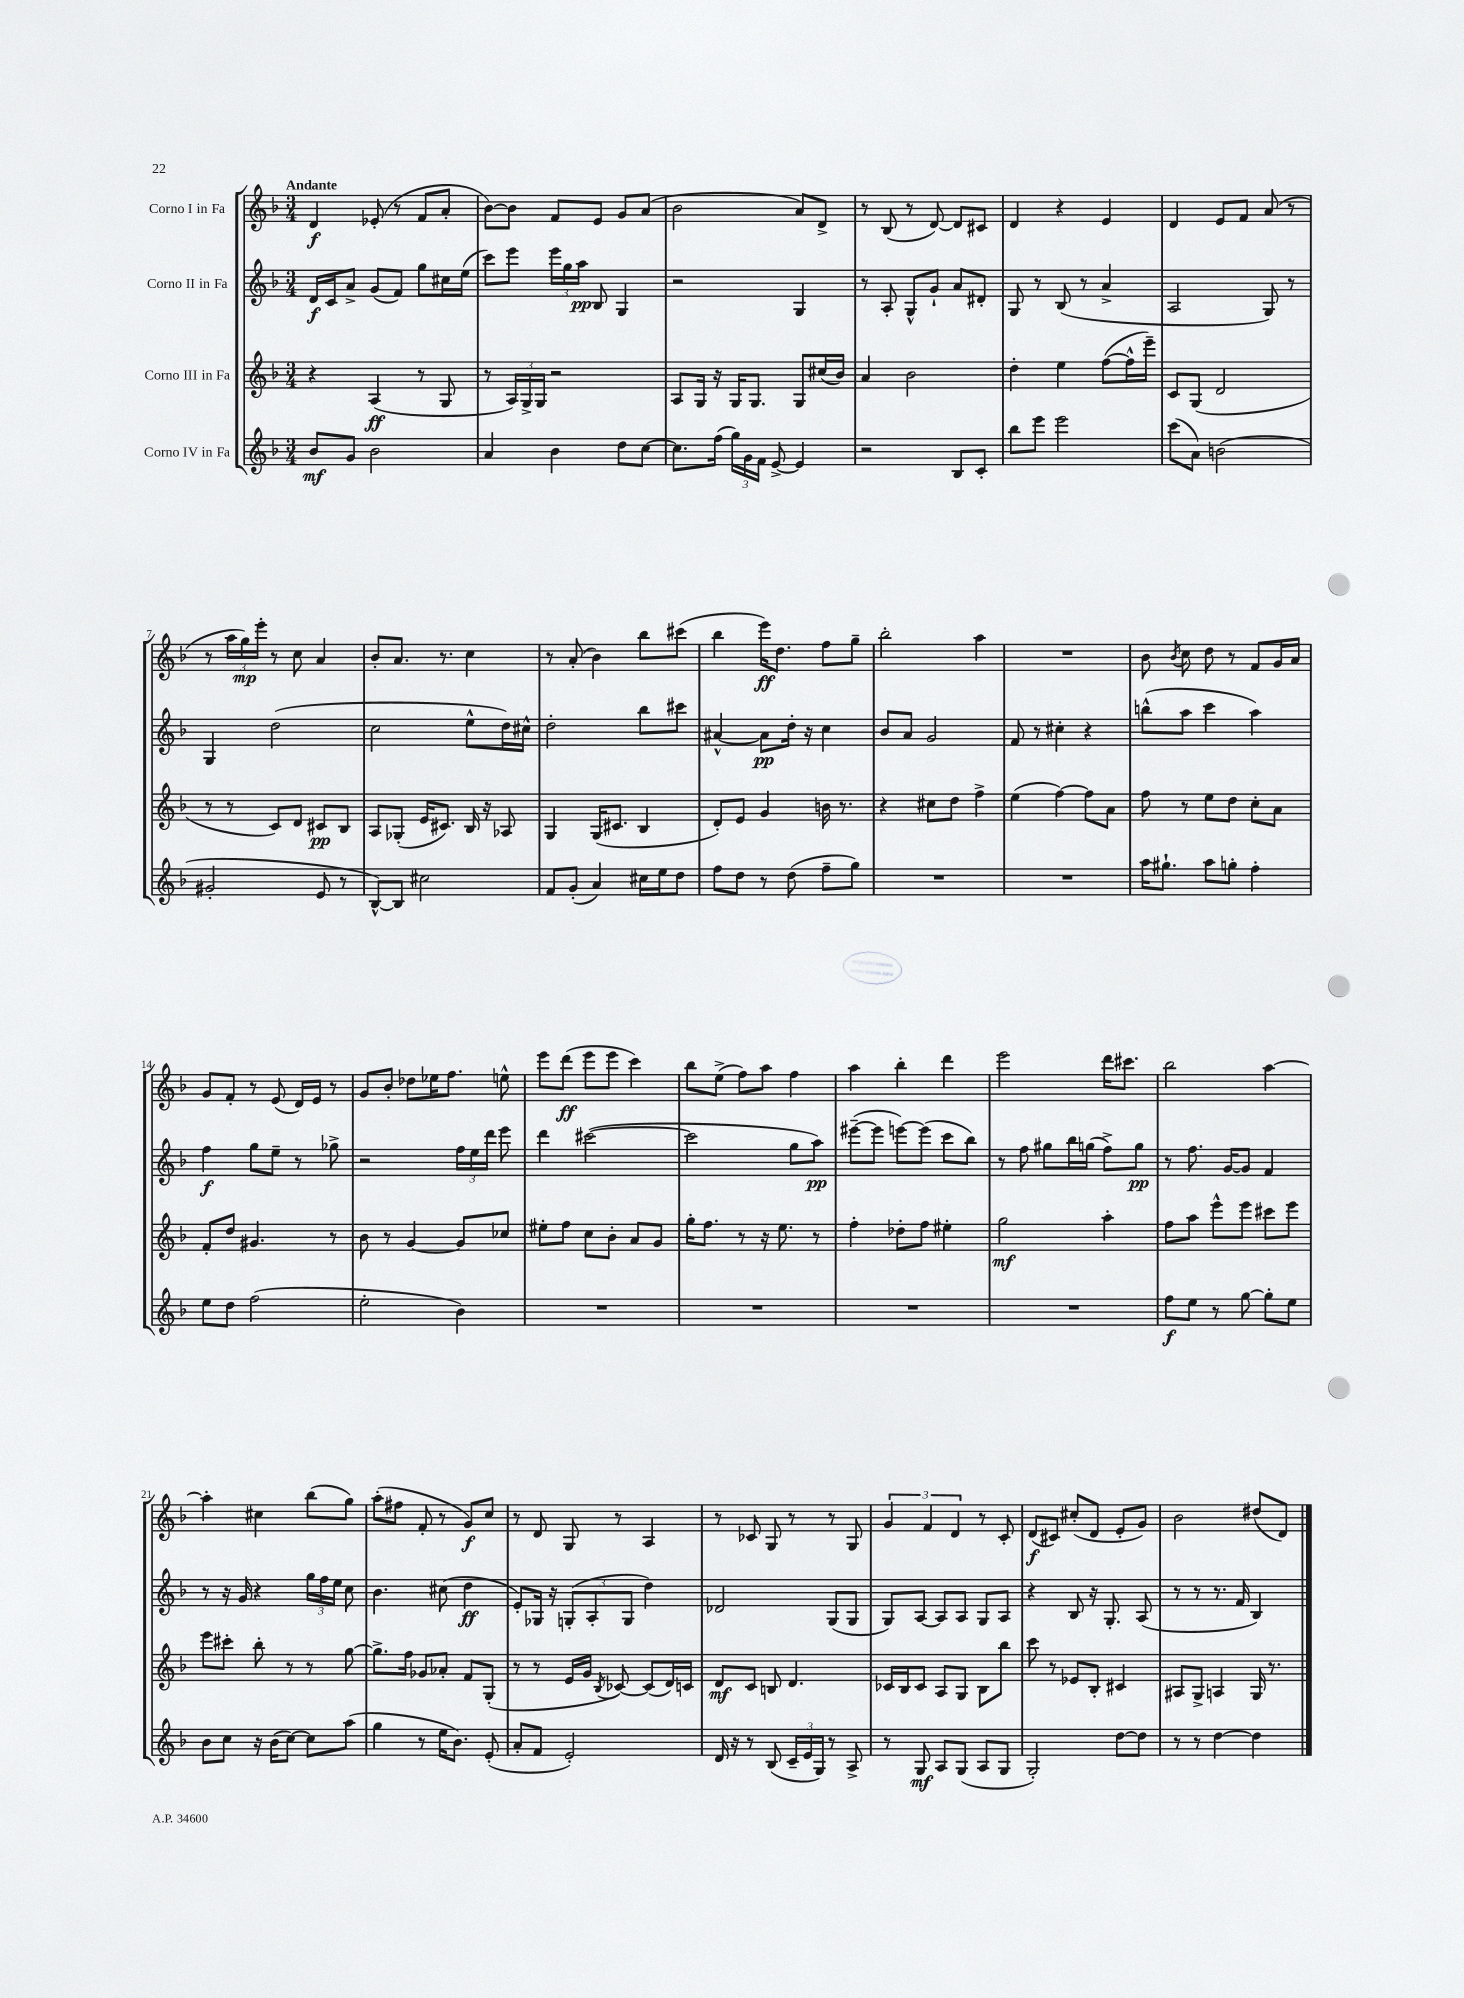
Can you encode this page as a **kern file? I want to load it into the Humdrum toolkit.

**kern	**dynam	**kern	**dynam	**kern	**dynam	**kern	**dynam
*part4	*part4	*part3	*part3	*part2	*part2	*part1	*part1
*staff4	*staff4	*staff3	*staff3	*staff2	*staff2	*staff1	*staff1
*I"Corno IV in Fa	*	*I"Corno III in Fa	*	*I"Corno II in Fa	*	*I"Corno I in Fa	*
*clefG2	*	*clefG2	*	*clefG2	*	*clefG2	*
*k[b-]	*	*k[b-]	*	*k[b-]	*	*k[b-]	*
*M3/4	*	*M3/4	*	*M3/4	*	*M3/4	*
=1	=1	=1	=1	=1	=1	=1	=1
!	!	!	!	!	!	!LO:TX:a:B:t=Andante	!
8b-/L	mf	4r	.	16d/LL	f	4d/	f
.	.	.	.	16c/J	.	.	.
8g/J	.	.	.	8a^/J	.	.	.
2b-\	.	(4A/	ff	(8g/L	.	(8e-X'/	.
.	.	.	.	8f/J)	.	8r	.
.	.	8r	.	8gg\L	.	8f/L	.
.	.	8G/	.	16cc#X\L	.	8a'/J	.
.	.	.	.	(16ee\JJ	.	.	.
=2	=2	=2	=2	=2	=2	=2	=2
4a/	.	8r	.	8ccc\L)	.	[8b-\L)	.
.	.	24A/LL)	.	8eee\J	.	8b-\J]	.
.	.	24G^/	.	.	.	.	.
.	.	24G/JJ	.	.	.	.	.
4b-\	.	2r	.	24eee\LL	.	8f/L	.
.	.	.	.	24gg\	.	.	.
.	.	.	.	24aa\JJ	pp	.	.
.	.	.	.	8B-/	.	8e/J	.
8dd\L	.	.	.	4G/	.	8g/L	.
[8cc\J	.	.	.	.	.	(8a/J	.
=3	=3	=3	=3	=3	=3	=3	=3
8.cc\L]	.	8A/L	.	2r	.	2b-\	.
.	.	16G/Jk	.	.	.	.	.
(16ff\Jk	.	16r	.	.	.	.	.
24gg\LL)	.	16G/KL	.	.	.	.	.
24g\	.	.	.	.	.	.	.
.	.	8.G/J	.	.	.	.	.
24f\JJ	.	.	.	.	.	.	.
[8e^/	.	.	.	.	.	.	.
4e/]	.	8G/L	.	4G/	.	8a/L)	.
.	.	(16cc#X/L	.	.	.	8d^/J	.
.	.	16b-/JJ)	.	.	.	.	.
=4	=4	=4	=4	=4	=4	=4	=4
2r	.	4a/	.	8r	.	8r	.
.	.	.	.	8A'/	.	(8B-/	.
.	.	2b-\	.	8G^^/L	.	8r	.
.	.	.	.	8g`/J	.	[8d/)	.
8B-/L	.	.	.	8a/L	.	8d/L]	.
8c'/J	.	.	.	8d#X'/J	.	8c#X/J	.
=5	=5	=5	=5	=5	=5	=5	=5
8bb-\L	.	4dd'\	.	8G/	.	4d/	.
8eee\J	.	.	.	8r	.	.	.
2eee\	.	4ee\	.	(8B-/	.	4r	.
.	.	.	.	8r	.	.	.
.	.	([8ff\L	.	4a^/	.	4e/	.
.	.	16ff^^\L]	.	.	.	.	.
.	.	16eee~\JJ)	.	.	.	.	.
=6	=6	=6	=6	=6	=6	=6	=6
(8ccc\L	.	8c/L	.	2A/	.	4d/	.
8a\J)	.	(8G/J	.	.	.	.	.
(2bn\	.	2d/	.	.	.	8e/L	.
.	.	.	.	.	.	8f/J	.
.	.	.	.	8G/)	.	(8a/	.
.	.	.	.	8r	.	8r	.
!!LO:LB:g=z
=7	=7	=7	=7	=7	=7	=7	=7
2g#X'/	.	8r	.	4G/	.	8r	.
.	.	8r	.	.	.	24aa\LL	.
.	.	.	.	.	.	24gg\)	mp
.	.	.	.	.	.	24eee'\JJ	.
.	.	8c/L)	.	(2dd\	.	8r	.
.	.	8d/J	.	.	.	8cc\	.
8e/	.	8c#X/L	pp	.	.	4a/	.
8r	.	8B-/J	.	.	.	.	.
=8	=8	=8	=8	=8	=8	=8	=8
[8B-^^/L)	.	8A/L	.	2cc\	.	8b-'/L	.
8B-/J]	.	(8G-X'/J	.	.	.	8.a/J	.
2cc#X\	.	16e/KL	.	.	.	.	.
.	.	8.c#X/J)	.	.	.	8.r	.
.	.	16B-/	.	8ee^^\L	.	4cc\	.
.	.	16r	.	.	.	.	.
.	.	8A-X/	.	16dd\L)	.	.	.
.	.	.	.	16cc#X^^\JJ	.	.	.
=9	=9	=9	=9	=9	=9	=9	=9
8f/L	.	4G/	.	2dd'\	.	8r	.
(8g'/J	.	.	.	.	.	(8a'/	.
4a/)	.	(16G/KL	.	.	.	4b-\)	.
.	.	8.c#X/J	.	.	.	.	.
16cc#X\LL	.	4B-/	.	8bb-\L	.	8bb-\L	.
16ee\J	.	.	.	.	.	.	.
8dd\J	.	.	.	8ccc#X\J	.	(8ccc#X\J	.
=10	=10	=10	=10	=10	=10	=10	=10
8ff\L	.	8d'/L)	.	[4a#X^^/	.	4bb-\	.
8dd\J	.	8e/J	.	.	.	.	.
8r	.	4g/	.	8a#\L]	pp	16eee\KL)	ff
.	.	.	.	.	.	8.dd\J	.
(8dd\	.	.	.	16dd'\Jk	.	.	.
.	.	.	.	16r	.	.	.
8ff~\L	.	16bn\	.	4cc\	.	8ff\L	.
.	.	8.r	.	.	.	.	.
8gg\J)	.	.	.	.	.	8gg~\J	.
=11	=11	=11	=11	=11	=11	=11	=11
2.r	.	4r	.	8b-/L	.	2bb-'\	.
.	.	.	.	8a/J	.	.	.
.	.	8cc#X\L	.	2g/	.	.	.
.	.	8dd\J	.	.	.	.	.
.	.	4ff^\	.	.	.	4aa\	.
=12	=12	=12	=12	=12	=12	=12	=12
2.r	.	(4ee\	.	8f/	.	2.r	.
.	.	.	.	8r	.	.	.
.	.	[4ff\)	.	4cc#X'\	.	.	.
.	.	8ff\L]	.	4r	.	.	.
.	.	8a\J	.	.	.	.	.
=13	=13	=13	=13	=13	=13	=13	=13
16aa\KL	.	8ff\	.	(8bbn^^\L	.	8b-\	.
8.gg#X`\J	.	.	.	.	.	.	.
.	.	.	.	.	.	8qb-/	.
.	.	8r	.	8aa\J	.	8cc\	.
8aa\L	.	8ee\L	.	4ccc\	.	8dd\	.
8ggn'\J	.	8dd\J	.	.	.	8r	.
4ff'\	.	8cc'\L	.	4aa\)	.	8f/L	.
.	.	8a\J	.	.	.	16g/L	.
.	.	.	.	.	.	16a/JJ	.
!!LO:LB:g=z
=14	=14	=14	=14	=14	=14	=14	=14
8ee\L	.	8f'/L	.	4ff\	f	8g/L	.
8dd\J	.	8dd/J	.	.	.	8f'/J	.
(2ff\	.	4.g#X/	.	8gg\L	.	8r	.
.	.	.	.	8ee~\J	.	(8e/	.
.	.	.	.	8r	.	16d/LL)	.
.	.	.	.	.	.	16e/JJ	.
.	.	8r	.	8gg-X^\	.	8r	.
=15	=15	=15	=15	=15	=15	=15	=15
2ee'\	.	8b-\	.	2r	.	8g/L	.
.	.	8r	.	.	.	8b-'/J	.
.	.	[4g/	.	.	.	8dd-X\L	.
.	.	.	.	.	.	16ee-X\K	.
.	.	.	.	.	.	8.ff\J	.
4b-\)	.	8g/L]	.	24ff\LL	.	.	.
.	.	.	.	24ee\	.	.	.
.	.	.	.	24ddd\JJ	.	.	.
.	.	8cc-X/J	.	8eee\	.	8een^^\	.
=16	=16	=16	=16	=16	=16	=16	=16
2.r	.	8ee#X'\L	.	4ddd\	.	8eee\L	.
.	.	8ff\J	.	.	.	(8ddd\J	ff
.	.	8cc\L	.	([2ccc#X\	.	8eee\L	.
.	.	8b-'\J	.	.	.	8eee\J	.
.	.	8a/L	.	.	.	4ccc\)	.
.	.	8g/J	.	.	.	.	.
=17	=17	=17	=17	=17	=17	=17	=17
2.r	.	16gg'\KL	.	2ccc#\]	.	8bb-\L	.
.	.	8.ff\J	.	.	.	.	.
.	.	.	.	.	.	(8ee^\J	.
.	.	8r	.	.	.	8ff\L)	.
.	.	16r	.	.	.	8aa\J	.
.	.	8.ee\	.	.	.	.	.
.	.	.	.	8gg\L	.	4ff\	.
.	.	8r	.	8aa\J)	pp	.	.
=18	=18	=18	=18	=18	=18	=18	=18
2.r	.	4ff'\	.	([8eee#X~\L	.	4aa\	.
.	.	.	.	8eee#\J]	.	.	.
.	.	8dd-X'\L	.	[8eeen\L)	.	4bb-'\	.
.	.	8ff\J	.	(8eee\J]	.	.	.
.	.	4ee#X'\	.	8ccc\L	.	4ddd\	.
.	.	.	.	8bb-\J)	.	.	.
=19	=19	=19	=19	=19	=19	=19	=19
2.r	.	2gg\	mf	8r	.	2eee\	.
.	.	.	.	8ff\	.	.	.
.	.	.	.	8gg#X\L	.	.	.
.	.	.	.	16bb-\L	.	.	.
.	.	.	.	(16ggn\JJ	.	.	.
.	.	4aa'\	.	8ff^\L)	.	16ddd\KL	.
.	.	.	.	.	.	8.ccc#X\J	.
.	.	.	.	8gg\J	pp	.	.
=20	=20	=20	=20	=20	=20	=20	=20
8ff\L	f	8ff\L	.	8r	.	2bb-\	.
8ee\J	.	8aa\J	.	8.ff\	.	.	.
8r	.	8eee^^\L	.	.	.	.	.
.	.	.	.	[16g/KL	.	.	.
[8gg\	.	8eee\J	.	8g/J]	.	.	.
8gg'\L]	.	8ccc#X\L	.	4f/	.	[4aa\	.
8ee\J	.	8eee\J	.	.	.	.	.
!!LO:LB:g=z
=21	=21	=21	=21	=21	=21	=21	=21
8b-\L	.	8eee\L	.	8r	.	4aa'\]	.
8cc\J	.	8ccc#X'\J	.	16r	.	.	.
.	.	.	.	16g/	.	.	.
16r	.	8bb-'\	.	4r	.	4cc#X\	.
(16b-\KL	.	.	.	.	.	.	.
[8cc\J)	.	8r	.	.	.	.	.
8cc\L]	.	8r	.	24gg\LL	.	(8bb-\L	.
.	.	.	.	24ff\	.	.	.
.	.	.	.	24ee\JJ	.	.	.
(8aa\J	.	[8gg\	.	8cc\	.	8gg\J)	.
=22	=22	=22	=22	=22	=22	=22	=22
4gg\	.	8.gg^\L]	.	4.b-\	.	(8aa'\L	.
.	.	.	.	.	.	8ff#X\J	.
.	.	16ff\Jk	.	.	.	.	.
8r	.	8g-X/L	.	.	.	8f'/	.
16ee\KL	.	8a-X'/J	.	(8cc#X\	.	8r	.
8.b-\J)	.	.	.	.	.	.	.
.	.	8f/L	.	4dd\	ff	8g/L)	f
(8e'/	.	(8G'/J	.	.	.	8cc/J	.
=23	=23	=23	=23	=23	=23	=23	=23
8a'/L	.	8r	.	8e'/L)	.	8r	.
8f/J	.	8r	.	16G-X/Jk	.	8d/	.
.	.	.	.	16r	.	.	.
2e'/)	.	16e/LL	.	(12Gn'/L	.	8G/	.
.	.	16g/JJ	.	.	.	.	.
.	.	.	.	12A'/	.	.	.
.	.	8qB-/	.	.	.	.	.
.	.	[8c-X/)	.	.	.	8r	.
.	.	.	.	12G/J	.	.	.
.	.	(8c-/L]	.	4dd\)	.	4A/	.
.	.	16d/L)	.	.	.	.	.
.	.	16cn/JJ	.	.	.	.	.
=24	=24	=24	=24	=24	=24	=24	=24
16d/	.	8d/L	mf	2d-X/	.	8r	.
16r	.	.	.	.	.	.	.
8r	.	8c/J	.	.	.	8c-X/	.
(8B-/	.	8Bn/	.	.	.	8G/	.
24c~/LL	.	4.d/	.	.	.	8r	.
24e/	.	.	.	.	.	.	.
24G/JJ)	.	.	.	.	.	.	.
8r	.	.	.	(8G/L	.	8r	.
8A^/	.	.	.	8G/J	.	8G/	.
=25	=25	=25	=25	=25	=25	=25	=25
8r	.	16c-X/LL	.	8G/L)	.	6g/	.
.	.	16B-/J	.	.	.	.	.
8G/	mf	8c-/J	.	[8A/J	.	.	.
.	.	.	.	.	.	6f/	.
8A/L	.	8A/L	.	8A/L]	.	.	.
.	.	.	.	.	.	6d/	.
(8G/J	.	8G/J	.	8A/J	.	.	.
8A/L	.	8B-\L	.	8G/L	.	8r	.
8G/J	.	8bb-\J	.	8A/J	.	8c'/	.
=26	=26	=26	=26	=26	=26	=26	=26
2G'/)	.	8ccc\	.	4r	.	(8d/L	f
.	.	8r	.	.	.	8c#X/J)	.
.	.	8e-X/L	.	8B-/	.	(8cc#X'/L	.
.	.	8B-'/J	.	16r	.	8d/J	.
.	.	.	.	8.G'/	.	.	.
[8dd\L	.	4c#X/	.	.	.	8e'/L	.
8dd\J]	.	.	.	(8A/	.	8g/J)	.
=27	=27	=27	=27	=27	=27	=27	=27
8r	.	8A#X/L	.	8r	.	2b-\	.
8r	.	8G^/J	.	8r	.	.	.
[4dd\	.	4An/	.	8.r	.	.	.
.	.	.	.	16f/	.	.	.
4dd\]	.	16G/	.	4B-/)	.	(8dd#X/L	.
.	.	8.r	.	.	.	.	.
.	.	.	.	.	.	8d/J)	.
==	==	==	==	==	==	==	==
*-	*-	*-	*-	*-	*-	*-	*-
